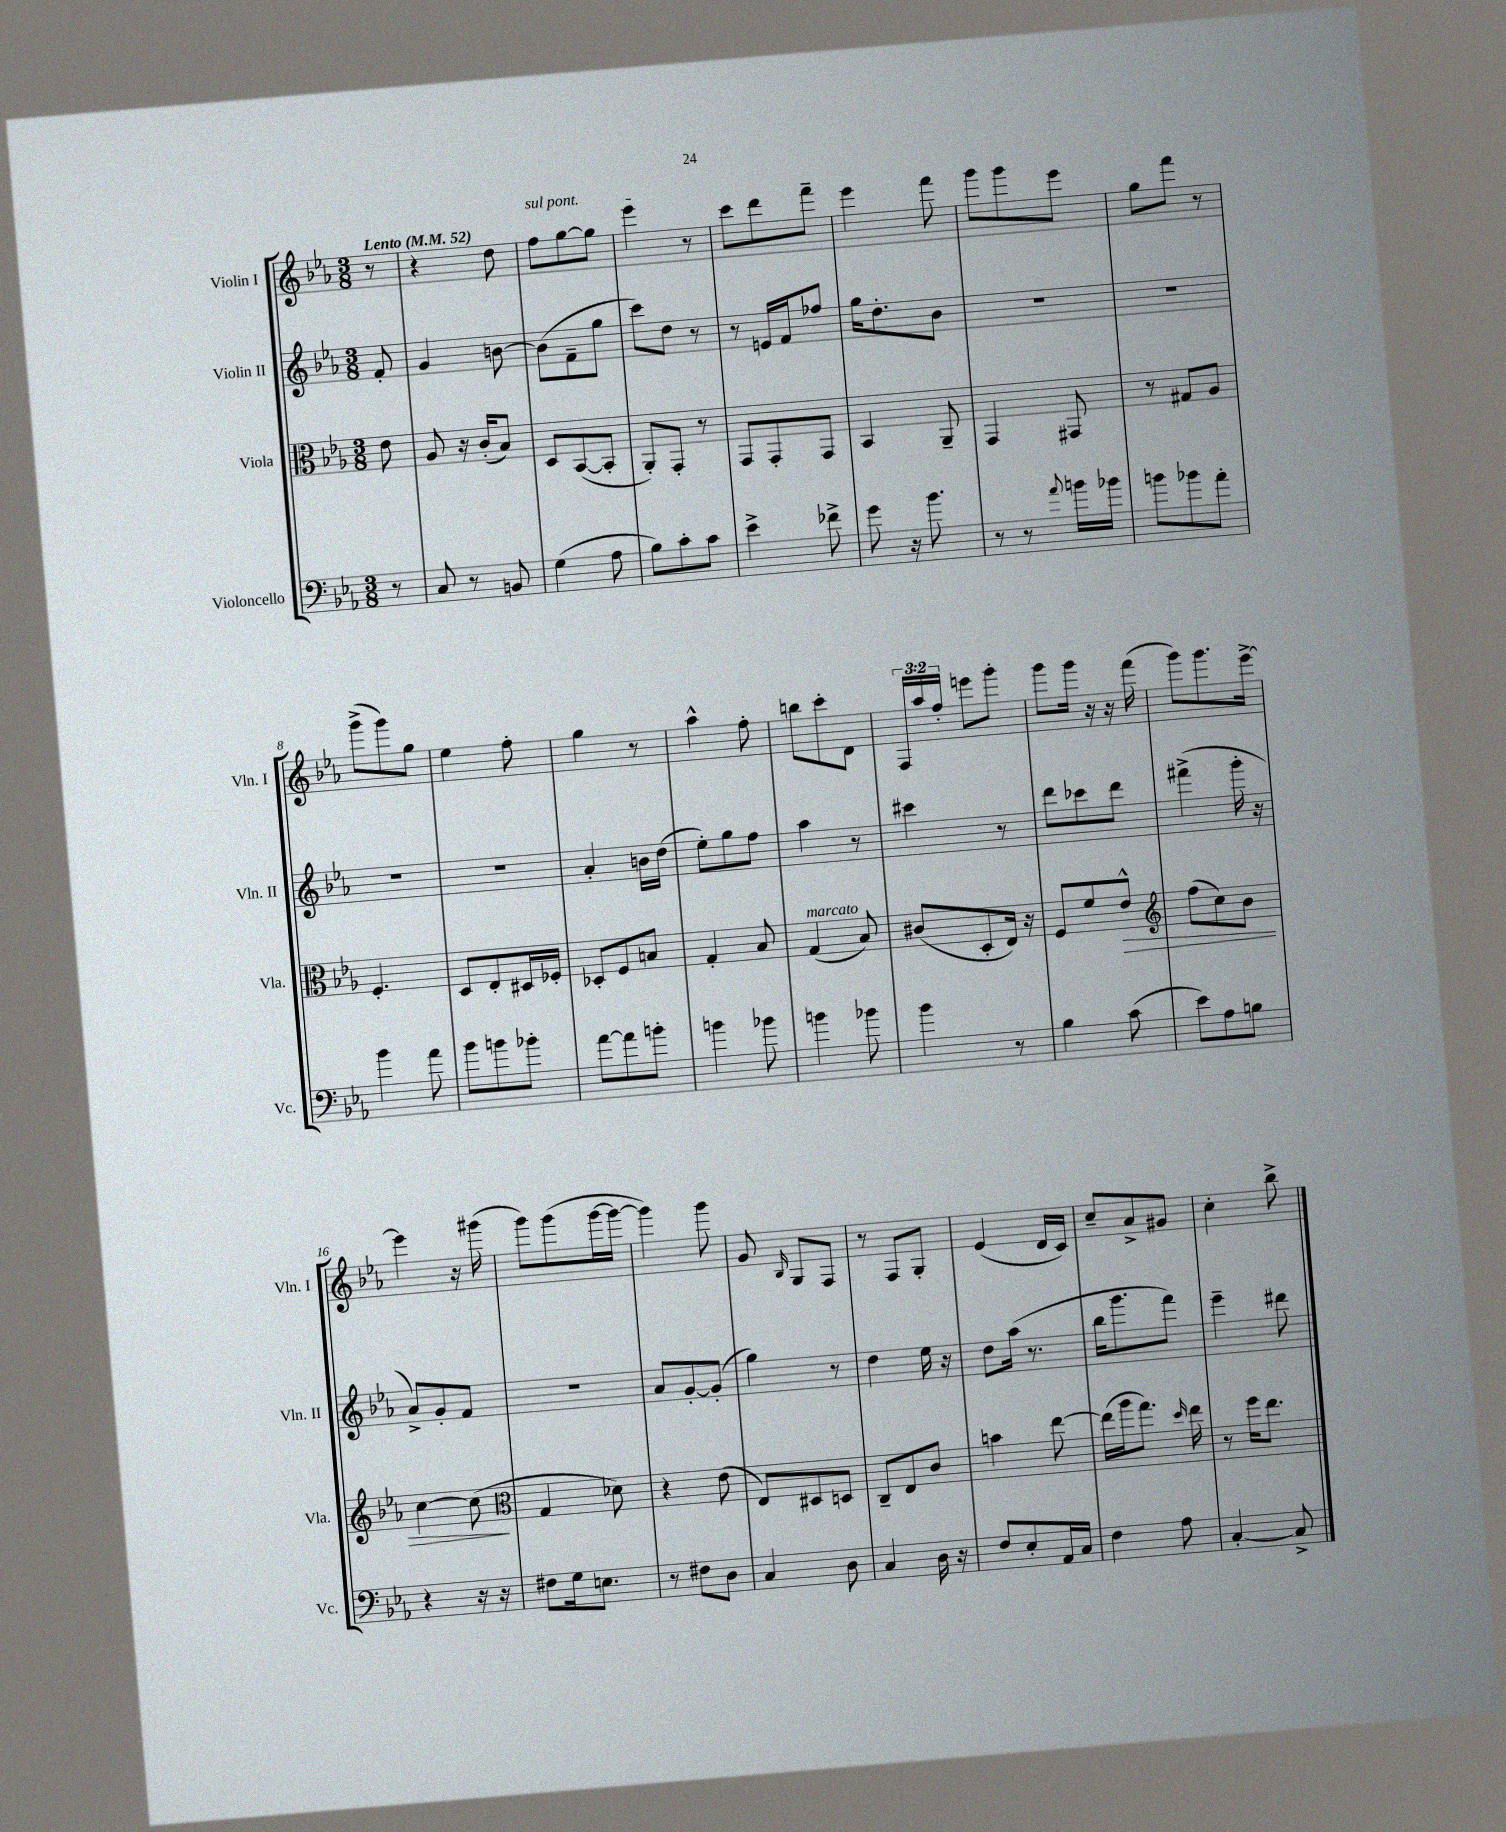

**kern	**kern	**dynam	**kern	**kern
*part4	*part3	*part3	*part2	*part1
*staff4	*staff3	*staff3	*staff2	*staff1
*I"Violoncello	*I"Viola	*	*I"Violin II	*I"Violin I
*I'Vc.	*I'Vla.	*	*I'Vln. II	*I'Vln. I
*clefF4	*clefC3	*	*clefG2	*clefG2
*k[b-e-a-]	*k[b-e-a-]	*	*k[b-e-a-]	*k[b-e-a-]
*M3/8	*M3/8	*	*M3/8	*M3/8
*MM52	*MM52	*	*MM52	*MM52
=	=	=	=	=
!	!	!	!	!LO:TX:a:B:t=Lento
8r	8e-\	.	8f'/	8r
=1	=1	=1	=1	=1
8C/	8A-/	.	4g/	4r
8r	16r	.	.	.
.	(16c'/KL	.	.	.
8BBn/	8B-/J)	.	[8bn\	8dd\
=2	=2	=2	=2	=2
!	!	!	!	!LO:TX:a:i:t=sul pont.
(4G\	8D/L	.	(8b\L]	8ff\L
.	([8BB-/	.	8f~\	[8gg\
8A-\	8BB-'/J]	.	8gg\J	8gg\J]
=3	=3	=3	=3	=3
8B-\L)	8AA-'/L)	.	8ccc\L)	4eee-\
8c'\	8GG'/J	.	8dd\J	.
8c\J	8r	.	8r	8r
=4	=4	=4	=4	=4
4e-^\	8GG/L	.	8r	8ccc\L
.	8GG'/	.	16en/LL	8ddd\
.	.	.	16f/J	.
8f-X^\	8GG/J	.	8ff-X/J	8fff~\J
=5	=5	=5	=5	=5
8g\	4BB-/	.	16gg\KL	4eee-\
.	.	.	8.dd'\	.
16r	.	.	.	.
8.b-\	.	.	.	.
.	8AA-~/	.	8b-\J	8fff\
=6	=6	=6	=6	=6
8r	4GG/	.	4.r	8ggg\L
8r	.	.	.	8ggg\
8qqa-/	.	.	.	.
16bn\LL	8GG#X/	.	.	8eee-\J
16b-X\JJ	.	.	.	.
=7	=7	=7	=7	=7
8bn\L	8r	.	4.r	8gg\L
8b-X\	8G#X/L	.	.	8fff\J
8a-'\J	8A-/J	.	.	8r
!!LO:LB:g=z
=8	=8	=8	=8	=8
4b-\	4.F'/	.	4.r	(8ggg^\L
.	.	.	.	8ggg\)
8a-\	.	.	.	8gg\J
=9	=9	=9	=9	=9
8b-\L	8D/L	.	4.r	4ee-\
8bn\	8E-'/	.	.	.
8b-X'\J	16D#X/L	.	.	8ff'\
.	16F-X'/JJ	.	.	.
=10	=10	=10	=10	=10
[8a-\L	8D-X'/L	.	4a-'/	4gg\
8a-\]	8F/	.	.	.
8bn'\J	8Bn/J	.	16bn\LL	8r
.	.	.	(16dd\JJ	.
=11	=11	=11	=11	=11
4bn\	4G'/	.	8ee-'\L)	4aa-^^\
.	.	.	8gg\	.
8b-X\	8B-/	.	8ff\J	8ff'\
=12	=12	=12	=12	=12
!	!LO:TX:a:i:t=marcato	!	!	!
4bn\	(4G/	.	4aa-\	8bbn\L
.	.	.	.	8ccc'\
8b-X\	8B-/)	.	8r	8d\J
=13	=13	=13	=13	=13
4b-\	(8c#X/L	.	4ccc#X\	24F/LL
.	.	.	.	24aa-/
.	.	.	.	24ff'/JJ
.	8D'/	.	.	8eeen\L
8r	16E-/Jk)	.	8r	8ggg'\J
.	16r	.	.	.
=14	=14	=14	=14	=14
4B-\	8F/L	.	8ddd\L	8ggg\L
.	8f/	.	8ccc-X\	16ggg\Jk
.	.	.	.	16r
!	!	!LO:HP:b	!	!
(8c\	8e-^^/J	>	8ddd\J	16r
.	.	.	.	(16fff\
=15	=15	=15	=15	=15
*	*clefG2	*	*	*
8e-\L)	(8ff\L	.	(4fff#X^\	8ggg\L)
8A-\	8cc\)	.	.	8.ggg\
8Bn\J	8b-\J	.	16ggg'\	.
.	.	.	16r	[16eee-^\Jk
!!LO:LB:g=z
=16	=16	=16	=16	=16
4r	[4cc\	.	8a-^/L)	4eee-\]
.	.	.	8g'/	.
16r	(8cc\]	.	8f/J	16r
16r	.	.	.	(16ggg#X\
.	.	]	.	.
=17	=17	=17	=17	=17
*	*clefC3	*	*	*
8F#X\L	4G/	.	4.r	8ggg\L)
16G\k	.	.	.	(8ggg\
8.En\J	.	.	.	.
.	8d-X\)	.	.	[16ggg\L
.	.	.	.	16ggg\JJ_
=18	=18	=18	=18	=18
8r	4r	.	8a-/L	4ggg\])
8F#X\L	.	.	[8g'/	.
8D\J	(8e-\	.	(8g'/J]	8ggg\
=19	=19	=19	=19	=19
4C/	8E-/L)	.	4gg\)	8g/
.	.	.	.	16qqB-/
.	8D#X/	.	.	8G/L
8D\	8Dn/J	.	8r	8F/J
=20	=20	=20	=20	=20
4C/	8C~/L	.	4dd\	8r
.	8E-/	.	.	8F/L
16D\	8c/J	.	16ee-\	8G'/J
16r	.	.	16r	.
=21	=21	=21	=21	=21
8F/L	4bn\	.	8dd\L	(4e-/
8E-'/	.	.	(16aa-\Jk	.
.	.	.	8.r	.
16AA-/L	[8ee-\	.	.	16d/LL
16C/JJ	.	.	.	16c/JJ)
=22	=22	=22	=22	=22
4F\	(16ee-\LL]	.	16bb-\KL	8cc~/L
.	16aa-\J	.	8.ggg\	.
.	8.gg\J)	.	.	8a-^/
8A-\	.	.	8fff\J)	8g#X/J
.	16qqdd/	.	.	.
.	16ee-\	.	.	.
=23	=23	=23	=23	=23
[4C'/	8r	.	4eee-~\	4cc'\
.	16ff\KL	.	.	.
.	8.ee-\J	.	.	.
8C^/]	.	.	8ddd#X\	8bb-^\
==	==	==	==	==
*-	*-	*-	*-	*-
